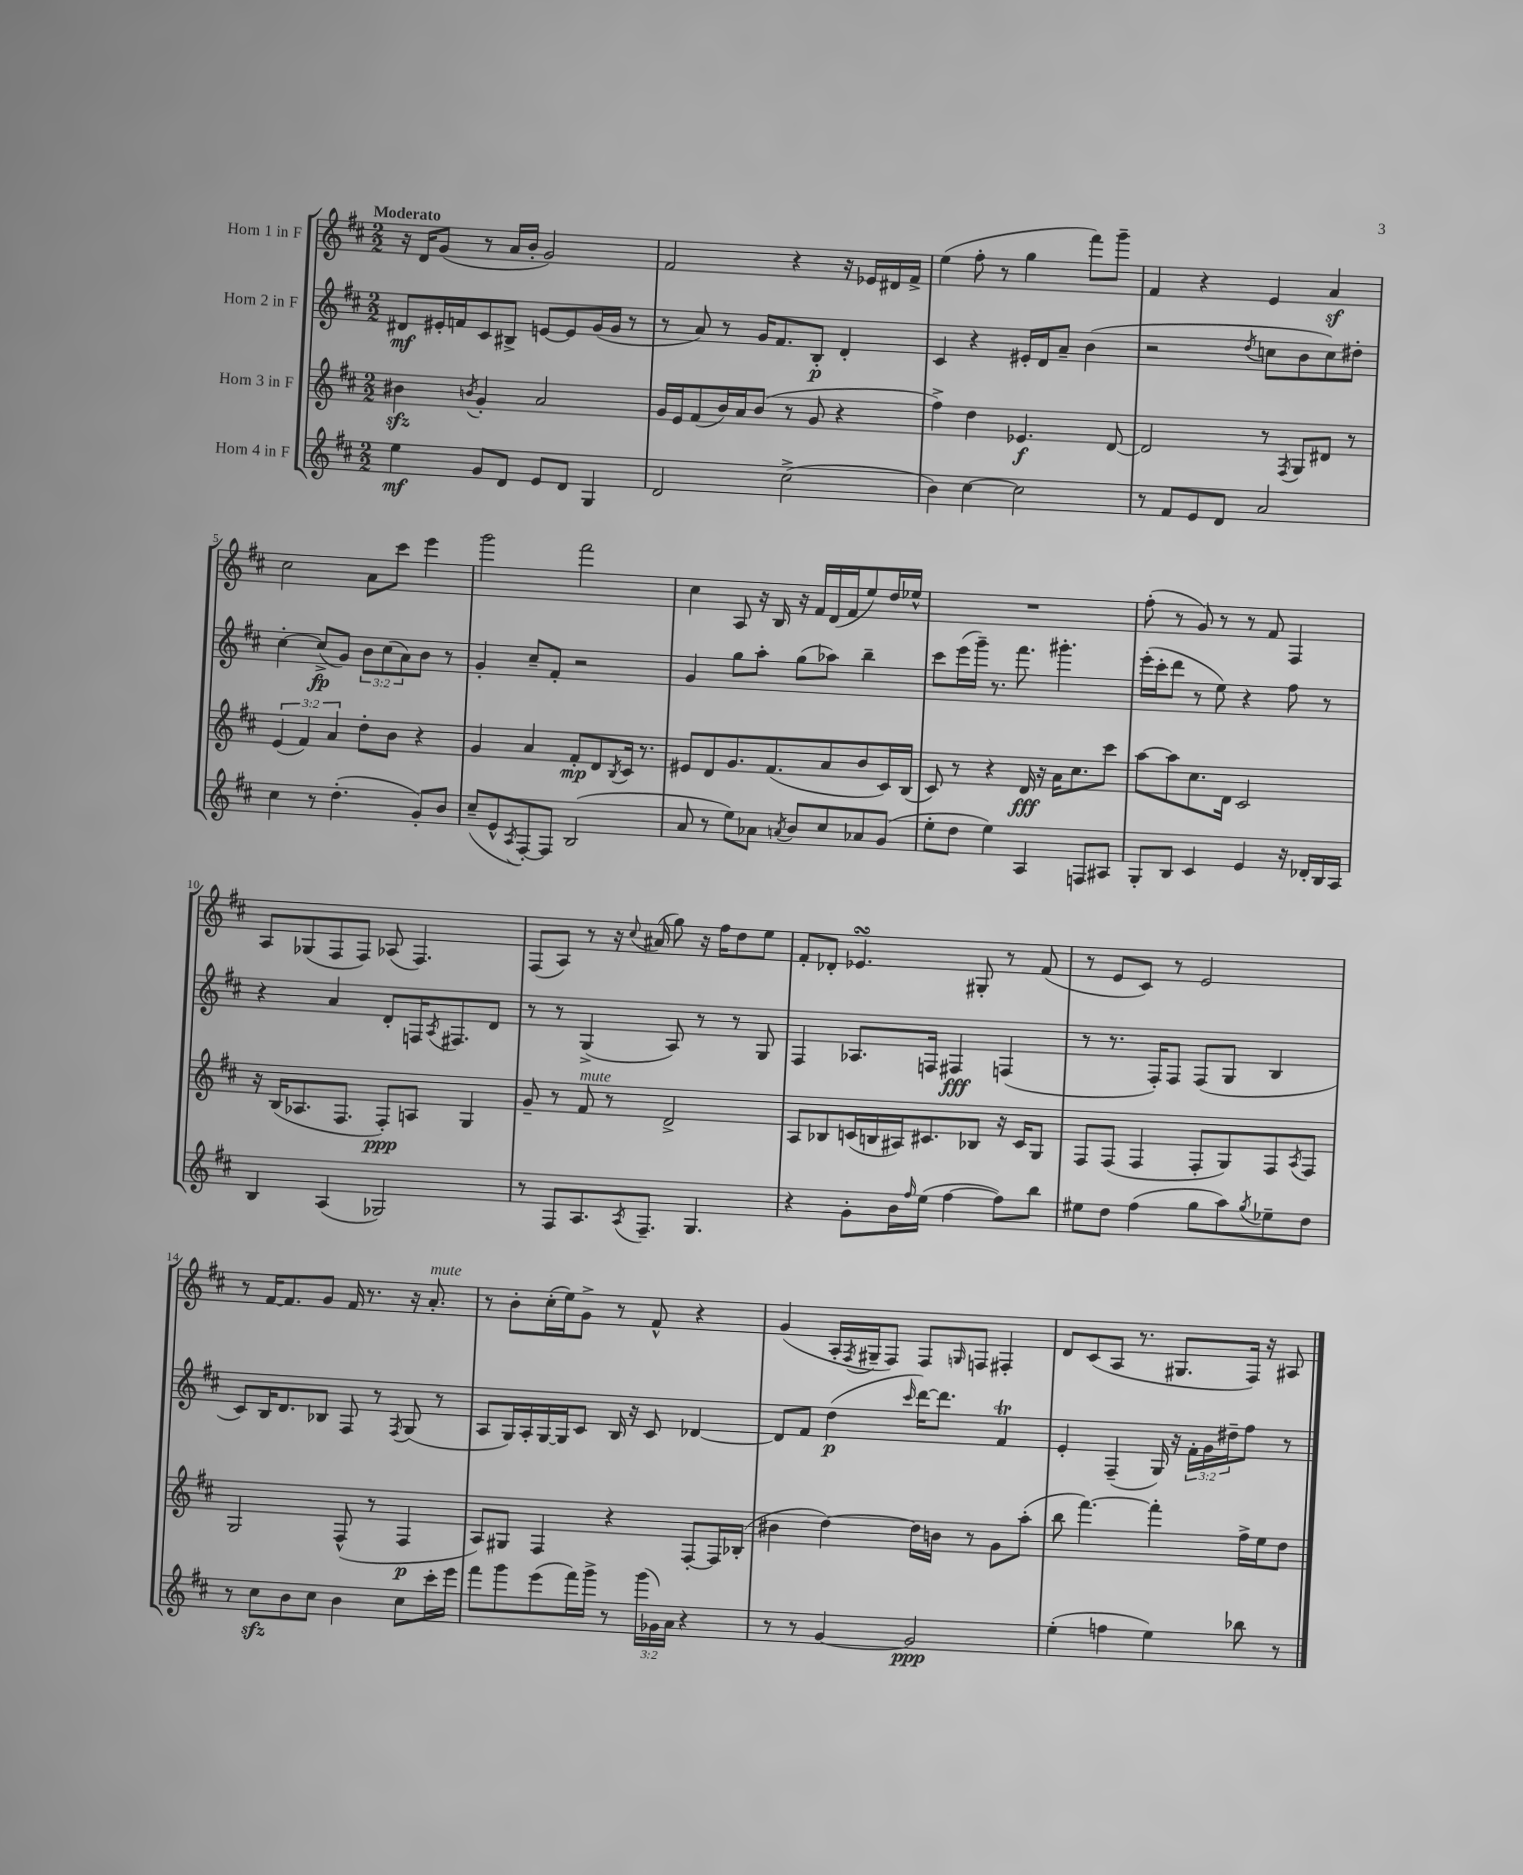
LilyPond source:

<<
\new StaffGroup <<
\new Staff = "s0" \with { instrumentName = "Horn 1 in F" } {
    \clef treble \key d \major \numericTimeSignature \time 2/2 \tempo "Moderato"
    r16 d'16 g'8( r8 a'16 b'16-. g'2) |
    fis'2 r4 r16 ees'16 dis'16 fis'16-> |
    e''4( fis''8-. r8 g''4 fis'''8) g'''8-- |
    fis'4 r4 e'4 a'4\sf |
    cis''2 a'8 cis'''8 e'''4 |
    g'''2 fis'''2 |
    cis''4 a8 r16 b16 r16 fis'16 d'16( fis'16 e''8) d''16 ees''16-^ |
    R1 |
    fis''8-.( r8 g'8) r8 r8 fis'8 fis4 |
    a8 ges8( fis8 fis8) aes8( fis4.) |
    fis8( a8) r8 r16 \appoggiatura { cis''8 } ais'16( g''8) r16 fis''16 d''8 e''8 |
    fis'8-. des'8-. ees'4.\turn gis8-. r8 fis'8( |
    r8 e'8 cis'8) r8 e'2 |
    r8 fis'16~ fis'8. g'8 fis'16 r8. r16 a'8.-.^\markup { \italic "mute" } |
    r8 b'8-. cis''16-.( e''16) g'8-> r8 fis'8-^ r4 |
    g'4( a16-. \acciaccatura { fis8 } gis16-- fis8) fis8 \grace { g16 } f8 fis4-. |
    d'8 cis'8( a8 r8. gis8. fis16) r16 ais8 \bar "|." |
}
\new Staff = "s1" \with { instrumentName = "Horn 2 in F" } {
    \clef treble \key d \major \numericTimeSignature \time 2/2 \override Staff.TupletNumber.text = #tuplet-number::calc-fraction-text
    dis'8\mf eis'16-. f'16 cis'8 bis8-> e'8~ e'8 g'16( g'16 r8 |
    r8 a'8) r8 g'16 fis'8. b8-.\p d'4-. |
    cis'4 r4 eis'16-. d'16 a'8-- b'4( |
    r2 \acciaccatura { d''8 } c''8 b'8 c''8) dis''8-. |
    cis''4~-. cis''8->\fp( g'8) \tuplet 3/2 { b'8 cis''8( a'8) } b'8 r8 |
    g'4-. cis''8-- fis'8-. r2 |
    g'4 g''8 a''8-. g''8( aes''8) b''4-- |
    cis'''8 e'''16( g'''16--) r8. fis'''8. gis'''4.-. |
    e'''16-.( cis'''16-. d'''8 r8 e''8) r4 fis''8 r8 |
    r4 a'4 d'8-. f16 \acciaccatura { a8 } fis8. d'8 |
    r8 r8 g4->( a8) r8 r8 g8 |
    fis4 aes8. f16 fis4\fff f4( |
    r8 r8. fis16-.) fis8 fis8( g8 b4 |
    cis'8) b16 d'8. bes8 fis8 r8 \acciaccatura { fis8 } g8( r8 |
    a8 g16) a16-. g16~ g16 cis'8 b16 r16 cis'8 des'4~ |
    des'8 fis'8 d''4\p( \grace { cis'''16 } d'''16~) d'''8. fis'4\trill |
    e'4-. fis4--( g16) r16 \tuplet 3/2 { fis'16-. g'16 dis''16-- } fis''8 r8 \bar "|." |
}
\new Staff = "s2" \with { instrumentName = "Horn 3 in F" } {
    \clef treble \key d \major \numericTimeSignature \time 2/2 \override Staff.TupletNumber.text = #tuplet-number::calc-fraction-text
    bis'4\sfz \acciaccatura { b'8 } g'4-. a'2 |
    g'16 e'16 fis'8( b'16) a'16 b'8( r8 g'8 r4 |
    fis''4->) d''4 ees'4.\f d'8~ |
    d'2 r8 \acciaccatura { fis8 } g8 dis'8 r8 |
    \tuplet 3/2 { e'4( fis'4) a'4 } d''8-. b'8 r4 |
    g'4 a'4 fis'8-.\mp d'8 \acciaccatura { b8 } cis'16 r8. |
    eis'8 d'8 g'8. fis'8.( a'8 b'8 cis'16) b16( |
    cis'8) r8 r4 d'16\fff r16 a'16 cis''8. cis'''8 |
    a''8~ a''8 cis''8. d'16 cis'2 |
    r16 b16( aes8. fis8. fis8-.\ppp) a8 g4 |
    g'8-- r8 fis'8^\markup { \italic "mute" } r8 d'2-> |
    a8 bes8 c'16( b16 ais16) cis'8. bes8 r16 cis'16 g8 |
    fis8 fis8( fis4 fis8-. g8) fis8 \acciaccatura { a8 } fis8 |
    g2 fis8-^( r8 fis4\p |
    a8) gis8 fis4 r4 fis8~-. fis16 bes16-.( |
    bis'4 d''4~) d''16 b'16 r8 g'8 a''8-.( |
    b''8 fis'''4.~) fis'''4-. fis''16-> e''16 d''8 \bar "|." |
}
\new Staff = "s3" \with { instrumentName = "Horn 4 in F" } {
    \clef treble \key d \major \numericTimeSignature \time 2/2 \override Staff.TupletNumber.text = #tuplet-number::calc-fraction-text
    e''4\mf g'8 d'8 e'8 d'8 g4 |
    d'2 cis''2->( |
    b'4) cis''4~ cis''2 |
    r8 fis'8 e'8 d'8 a'2 |
    cis''4 r8 d''4.-.( g'8-.) b'8 |
    cis''8--( e'8-^ \acciaccatura { a8 } fis8~-.) fis8 b2( |
    a'8 r8 e''8) aes'8 \acciaccatura { a'8 } b'8 cis''8 aes'8 g'8( |
    e''8-. d''8 e''4) a4 f8 ais8 |
    g8-. b8 cis'4 e'4 r16 des'16-. b16 a16 |
    b4 a4( ges2) |
    r8 fis8 a8. \acciaccatura { a8 } fis8.-- g4. |
    r4 g'8-. b'16 \grace { fis''16 } e''16( fis''4~ fis''8) b''8 |
    eis''8 d''8 fis''4( g''8 a''8) \acciaccatura { g''8 } ees''8-- d''8 |
    r8 cis''8\sfz b'8 cis''8 b'4 cis''8 cis'''16-. e'''16 |
    fis'''8 g'''8 e'''8( fis'''16) g'''16-> r8 \tuplet 3/2 { g'''16( ges'16) a'16 } r4 |
    r8 r8 g'4~ g'2\ppp |
    e''4-.( f''4 e''4) bes''8 r8 \bar "|." |
}
>>
>>
